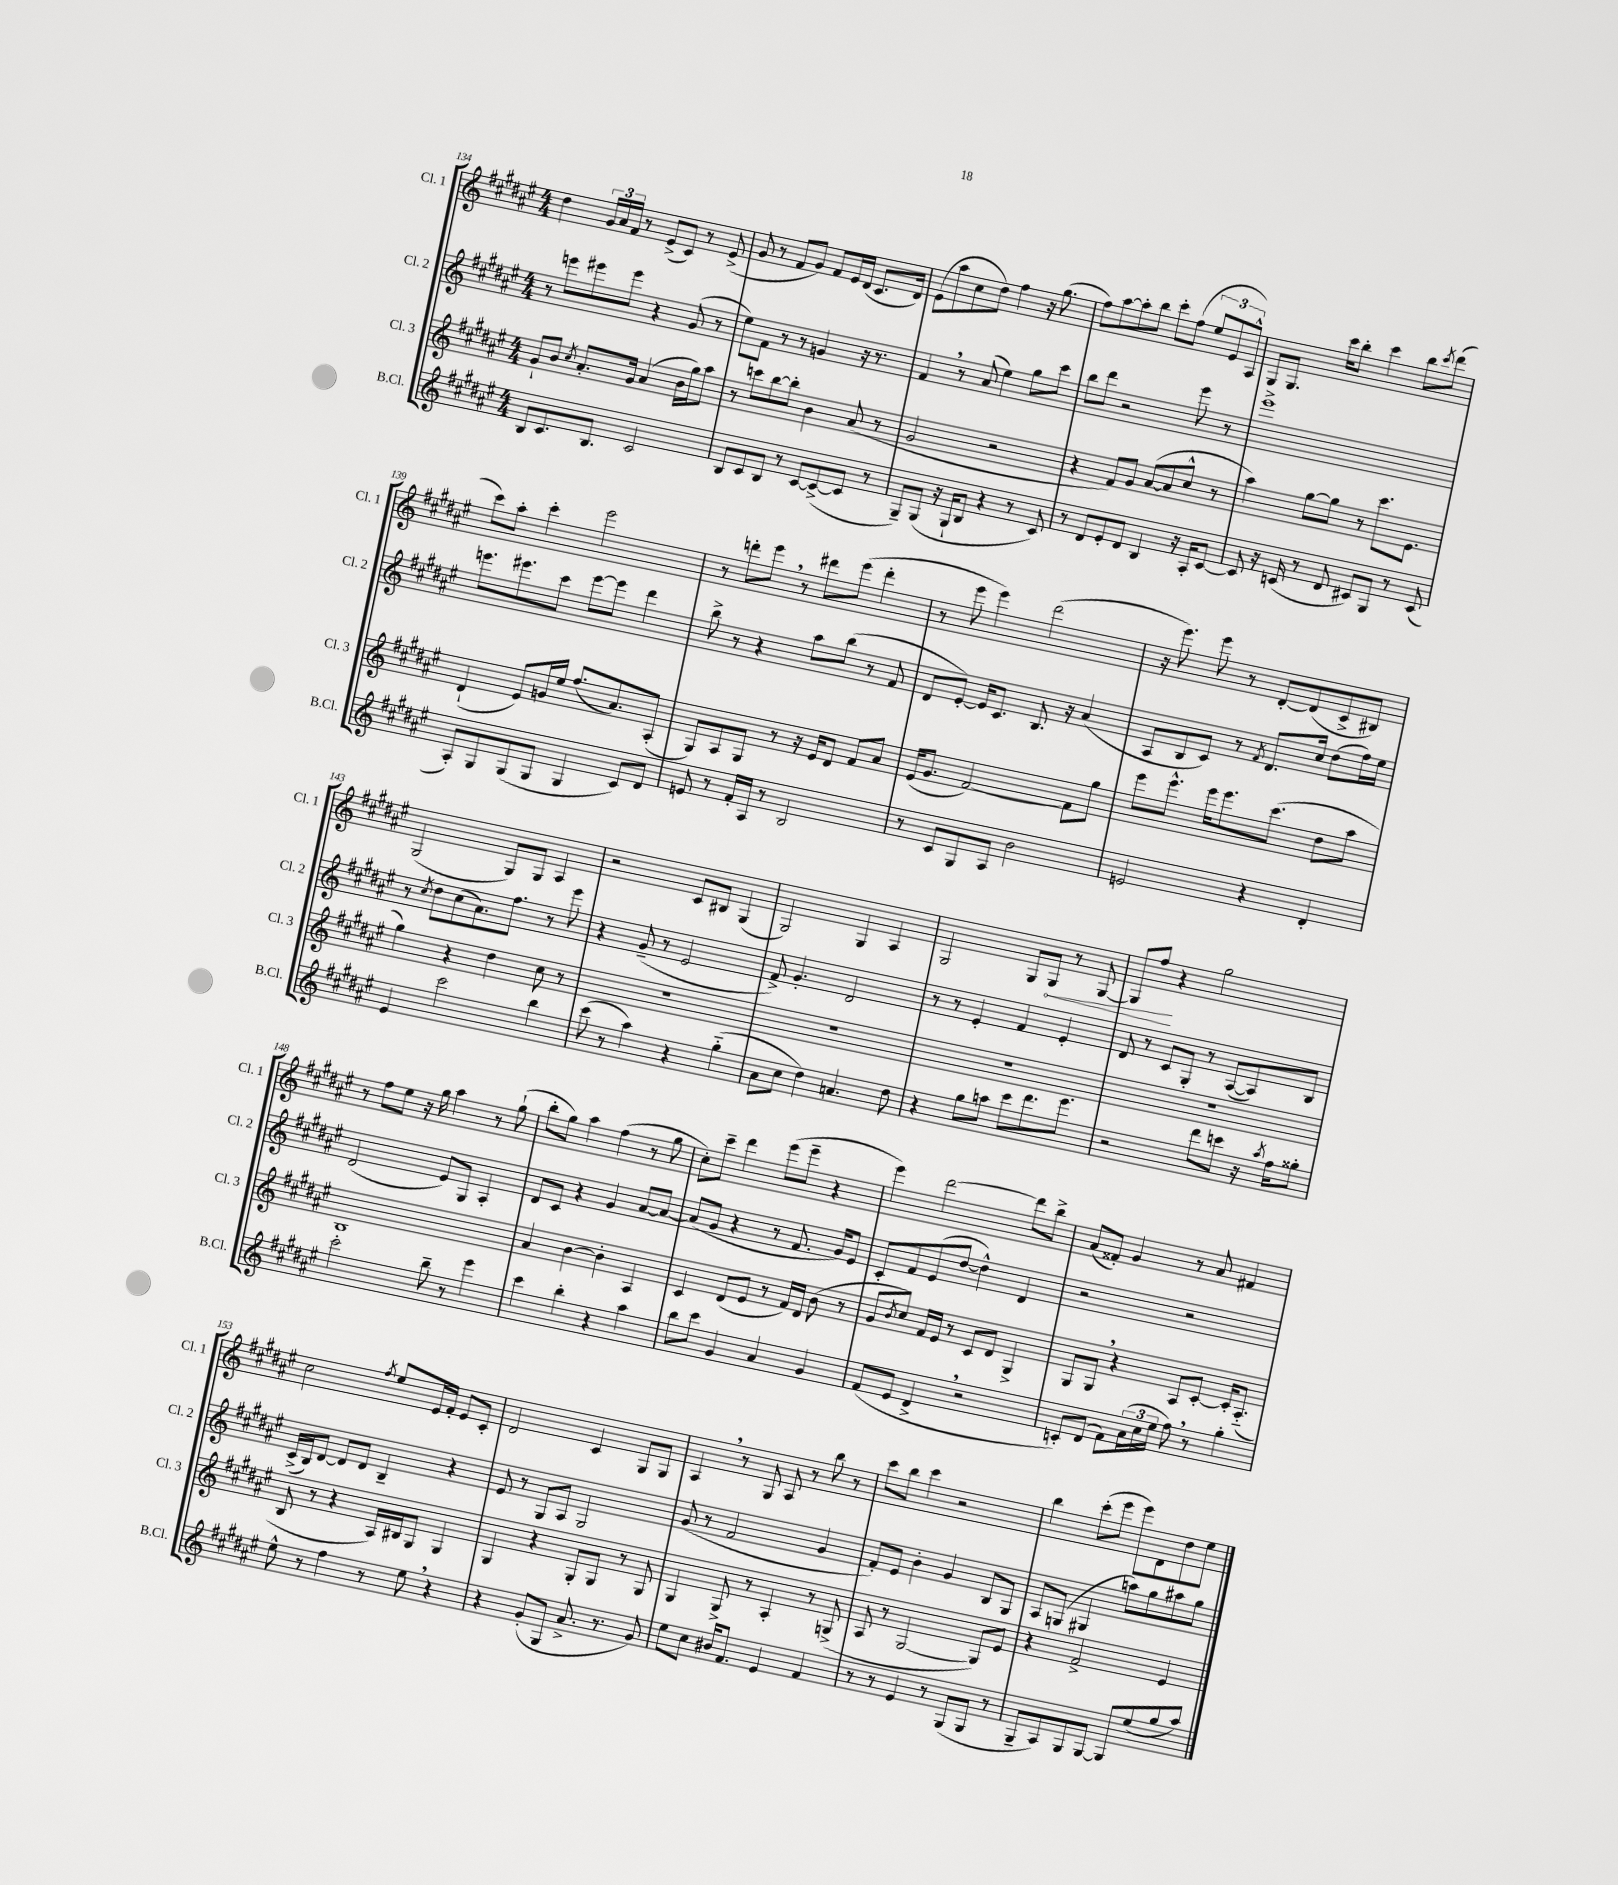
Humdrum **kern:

**kern	**kern	**kern	**kern
*staff4	*staff3	*staff2	*staff1
*clefG2	*clefG2	*clefG2	*clefG2
*k[f#c#g#d#a#e#]	*k[f#c#g#d#a#e#]	*k[f#c#g#d#a#e#]	*k[f#c#g#d#a#e#]
*M4/4	*M4/4	*M4/4	*M4/4
8B	8g#`	8r	4dd#
8.c#	8b	8eee	.
.	8qcc#	.	.
.	8.a#'	8eee#	24g#
.	.	.	24a#
8.B	.	.	.
.	.	.	24f#
.	.	8eee#	8r
.	16g#	.	.
2c#	(4a#	4r	(8e#^
.	.	.	8c#)
.	16b	(8g#	8r
.	16gg#)	.	.
.	8aa#	8r	(8e#^
=	=	=	=
8B	8r	8ee#)	8g#
8c#	8ccc	8f#	8r
8B	[8bb	8r	8f#
8r	8bb']	8r	8g#)
[8c#	4b	4g	8f#
(8c#^_	.	.	16e#
.	.	.	(16d#
8c#]	(8a#	16r	8.c#
.	.	8.r	.
8r	8r	.	.
.	.	.	16d#)
=	=	=	=
8G#~)	2g#	4f#	(8e#
(8G#	.	.	8aa#
16r	.	8r	8cc#
16G#`	.	.	.
8B	.	(8a#	8dd#)
4r	2r	4ee#)	4ff#
8r	.	8gg#	16r
.	.	.	(8.gg#
8c#)	.	8ccc#	.
=	=	=	=
8r	4r	8bb	8ff#)
8d#	.	8ddd#	[8aa#
8e#'	8f#)	2r	8aa#']
8d#	8g#	.	8bb
4B	([8a#	.	8ccc#'
.	8a#]	.	(8ff#
16r	8cc#^^	8eee#	12ee#
16A#'	.	.	.
.	.	.	12e#
[8c#	8r	8r	.
.	.	.	12A#^^)
=	=	=	=
8c#]	4aa#)	1eee#^	8G#
16r	.	.	8.G#
(16c	.	.	.
8r	[8gg#	.	.
.	.	.	16ccc#
8d#	8gg#]	.	8bb'
8c#)	8r	.	4ccc#
8G#	8.ccc#	.	.
8r	.	.	8bb
.	8.e#	.	.
.	.	.	8qccc#
(8c#	.	.	(8ddd#
=	=	=	=
8A#')	(4d#`	8.eee	8ccc#)
8G#	.	.	8aa#'
.	.	8.eee#	.
(8G#	8e#)	.	4ccc#'
8G#	16g	8ccc#	.
.	16ee#	.	.
4G#	(8.ff#	[8eee#	2eee#
.	.	8eee#]	.
.	8.a#)	.	.
8c#)	.	4ddd#	.
8d#	(8A#'	.	.
=	=	=	=
8e	8G#)	8bb^	8r
8r	8A#	8r	8ddd'
16f#'	8G#	4r	8eee#
16A#	.	.	.
8r	8r	.	8r
2B	16r	8aa#	8ddd#
.	16e#	.	.
.	8d#	(8bb	(8eee#
.	8f#	8r	4ddd#'
.	8a#	8f#	.
=	=	=	=
8r	(16e#	8d#	8r
.	8.g#	.	.
8c#	.	[8e#')	8eee#
8G#	[2f#)	16e#]	4eee#)
.	.	8.c#	.
8A#	.	.	.
2b	.	8.B	(2ddd#
.	.	16r	.
.	8f#]	(4a#	.
.	8gg#	.	.
=	=	=	=
2e	8eee#	8A#	16r
.	.	.	8.eee#)
.	8.eee#^^	8B	.
.	.	8c#)	8eee#
.	16eee#	.	.
.	8.eee#	8r	8r
.	.	8qf#	.
4r	.	8.d#	[8d#'
.	(8.ccc#	.	.
.	.	.	(8d#]
.	.	16cc#	.
4d#'	8dd#	(8dd#	8c#^
.	8aa#	16ff#)	8B#)
.	.	16ee#	.
=	=	=	=
4e#	4gg#)	8r	(2G#
.	.	8qcc#	.
.	.	8dd#	.
2ccc#	4r	(8cc#	.
.	.	8.a#)	.
.	4dd#	.	8G#)
.	.	8.ff#	.
.	.	.	8G#
4bb	8cc#	8r	4A#
.	8r	8eee#	.
=	=	=	=
(8ccc#	1r	4r	2r
8r	.	.	.
4aa#)	.	(8g#~	.
.	.	8r	.
4r	.	2e#	8c#
.	.	.	8B#
(4gg#'~	.	.	(4G#
=	=	=	=
8a#	1r	8f#^)	2G#)
8cc#	.	4.g#'	.
4dd#)	.	.	.
4.a	.	2d#	4G#
.	.	.	4A#
8dd#	.	.	.
=	=	=	=
4r	1r	8r	2G#
.	.	8r	.
8gg#	.	4e#'	.
8aa	.	.	.
8ccc#	.	4f#	8G#
8.ddd#	.	.	8G#
.	.	4e#'	8r
8.eee#	.	.	.
.	.	.	[8G#
=	=	=	=
2r	1r	8d#	8G#]
.	.	8r	8ff#
.	.	8c#	4r
.	.	8G#'	.
8ddd#	.	8r	2gg#
8ccc	.	([8A#	.
16r	.	8A#])	.
8qaa#	.	.	.
16ff#	.	.	.
8gg##'	.	8B	.
=	=	=	=
2ccc#'	1B	(2d#	8r
.	.	.	8ff#
.	.	.	8ee#
.	.	.	16r
.	.	.	16gg#
8bb~	.	8e#)	4aa#
8r	.	8G#	.
4eee#	.	4A#'	8r
.	.	.	(8gg#`
=	=	=	=
4ccc#	4a#	8d#	8bb'
.	.	8c#	8gg#)
4bb'	[4b	4r	4aa#
4r	4b']	4g#	(4ff#
4aa#	4A#	[8a#	8r
.	.	8a#_	8gg#
=	=	=	=
8bb	4c#	(8a#]	8cc#')
8ccc#	.	8g#	8ccc#~
4g#	(8d#	4r	4ddd#
.	8e#	.	.
4a#	8r	8r	(8eee#
.	16f#)	8.f#	8eee#~
.	16d#	.	.
4g#	(8b	.	4r
.	.	16g#)	.
.	8r	8e#	.
=	=	=	=
(8f#	8g#	8c#'	4eee#)
.	8qb	.	.
8e#	8cc#)	8f#	.
4d#^	16f#	(8e#	[2ddd#
.	16e#	.	.
.	8r	[8dd#	.
2r	8c#	4dd#^^])	.
.	8d#	.	.
.	4G#^	4d#	8ddd#]
.	.	.	8bb^
=	=	=	=
8c')	8G#	2r	(8a#
(8d#	8G#	.	8f##')
8f#)	4r	.	4g#
(24a#	.	.	.
24cc#	.	.	.
24ee#	.	.	.
8ff#)	8A#	2r	8r
8r	[8c#'	.	8a#
4gg#'	16c#']	.	4f#
.	(8.A#'~	.	.
=	=	=	=
8ee#^^	8B	(16c#^	2cc#
.	.	16B)	.
8r	8r	[8d#	.
4ff#	4r	8d#]	.
.	.	8d#	.
.	.	.	8qff#
8r	16A#)	4B~	8ee#
.	16B#	.	.
8ee#	8G#	.	16e#
.	.	.	16f#'
4r	4G#	4r	8e#
.	.	.	8c#'
=	=	=	=
4r	4G#	8e#	2d#
.	.	8r	.
(8g#'	4r	8G#	.
8G#	.	8A#	.
8.a#^	8G#'	2G#	4c#
.	8G#	.	.
8.r	.	.	.
.	8r	.	8G#
8g#)	8G#	.	8G#
=	=	=	=
8ee#	4G#	(8g#	4A#
8cc#	.	8r	.
16b#	8G#^	2f#	8r
8.f#	.	.	.
.	8r	.	8G#
4e#	4A#'	.	8A#
.	.	.	8r
4f#	8r	4g#	8bb
.	(8G^	.	8r
=	=	=	=
8r	8A#	8f#')	8ccc#
8r	8r	8e#	8bb
4e#	[2G#	4b'	4ccc#
8r	.	4g#	2r
(8G#	.	.	.
8G#	8G#])	8B	.
8r	8e#	8G#	.
=	=	=	=
8G#~	4r	8A#	4bb
8A#)	.	(8G	.
8G#	2f#^	4G#	(8ccc#'
[8G#	.	.	8eee#
8G#]	.	8aa)	8eee#)
(8ee#	.	8gg#	8d#
8gg#	4e#	8aa#	8dd#
8aa#)	.	8gg#	8ee#
==	==	==	==
*-	*-	*-	*-
